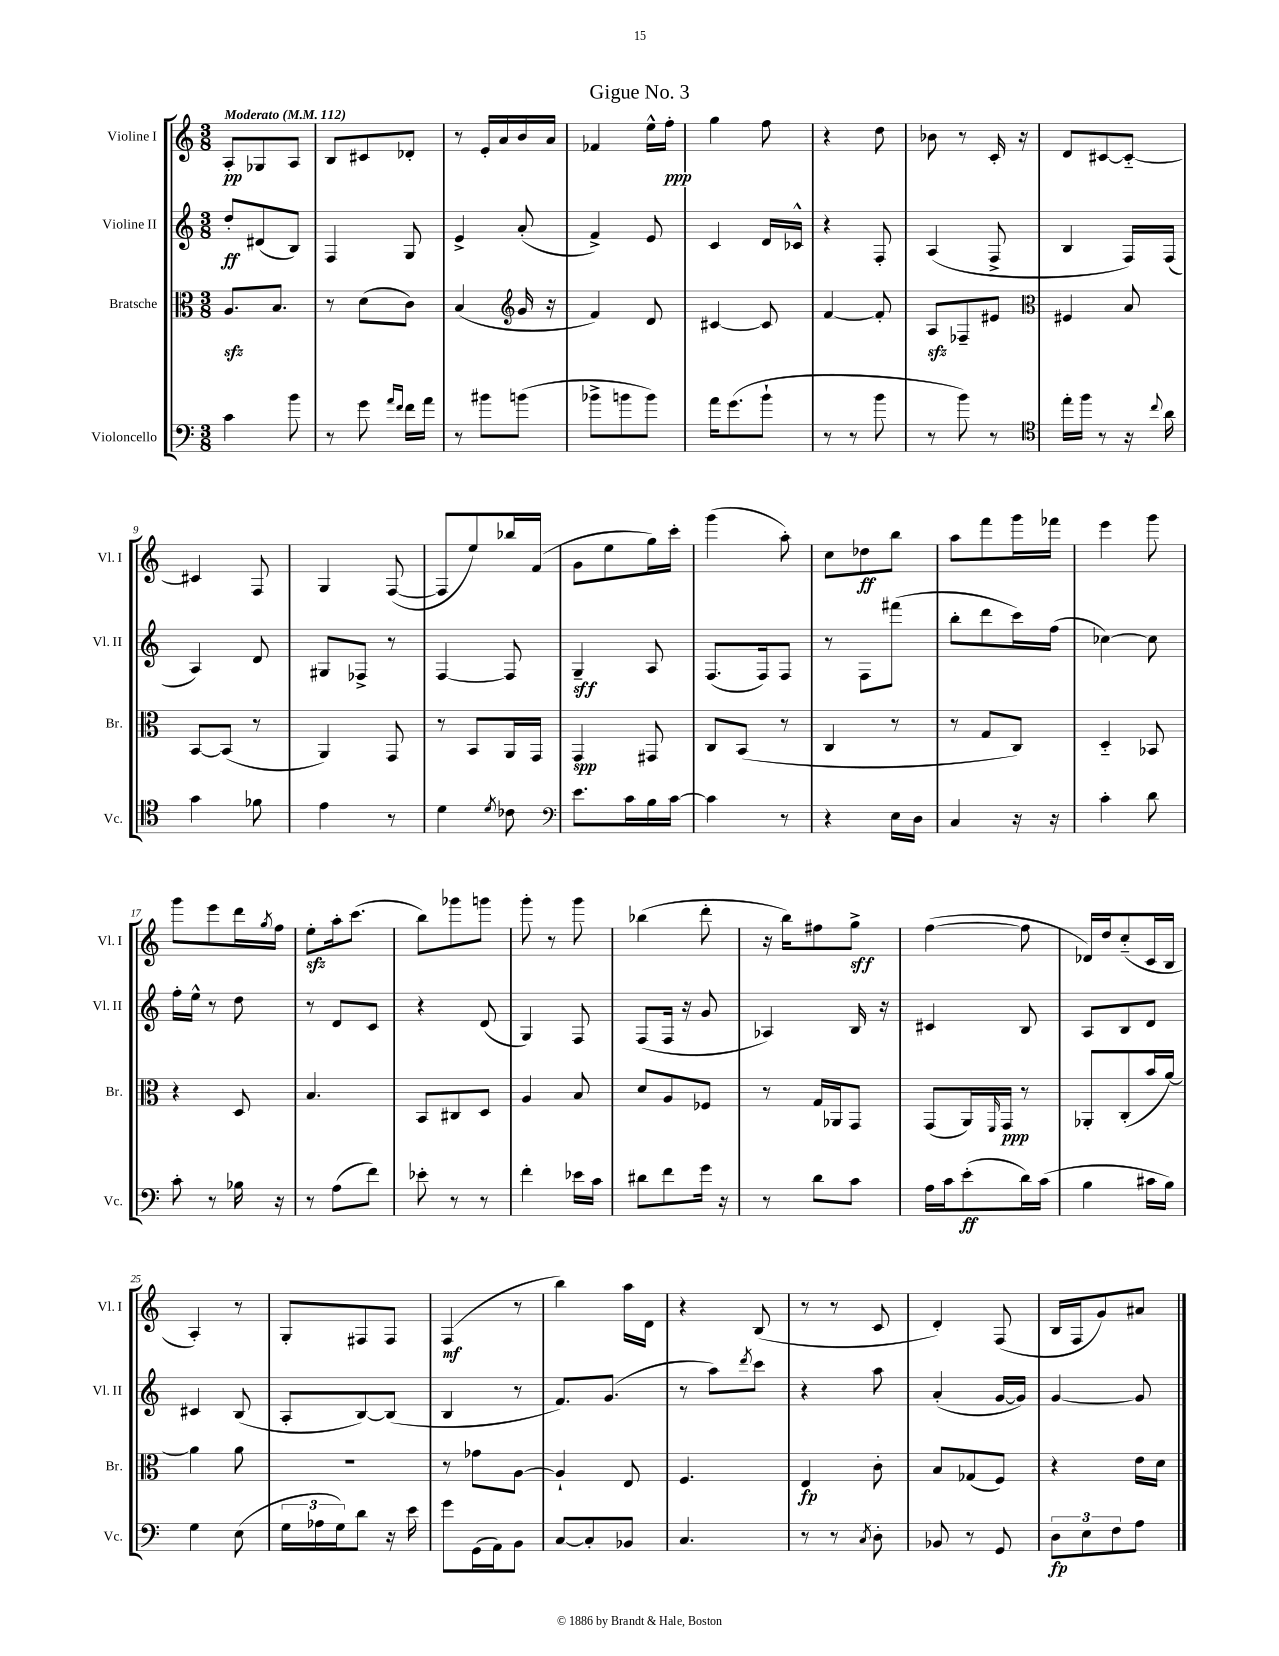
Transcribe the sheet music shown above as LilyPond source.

\header { title = "Gigue No. 3" }
<<
\new StaffGroup <<
\new Staff = "s0" \with { instrumentName = "Violine I" shortInstrumentName = "Vl. I" } {
    \clef treble \key c \major \numericTimeSignature \time 3/8 \tempo "Moderato" 4 = 112
    a8-.\pp ges8 a8 |
    b8 cis'8 des'8-. |
    r8 e'16-. a'16 b'16 a'16 |
    fes'4 e''16-^ f''16-.\ppp |
    g''4 f''8 |
    r4 d''8 |
    bes'8 r8 c'16-. r16 |
    d'8 cis'8~ cis'8~-_ |
    cis'4 f8 |
    g4 f8~( |
    f8 e''8) bes''16 f'16( |
    g'8 e''8 g''16) c'''16-. |
    g'''4( a''8-.) |
    c''8 des''8\ff b''8 |
    a''8 f'''8 g'''16 fes'''16 |
    e'''4 g'''8 |
    g'''8 e'''8 d'''16 \acciaccatura { g''8 } f''16 |
    e''8-.\sfz a''16-. c'''8.( |
    b''8) ges'''8 g'''8 |
    g'''8-. r8 g'''8 |
    bes''4( d'''8-. |
    r16 b''16) fis''8 g''8->\sff |
    f''4~( f''8 |
    des'16) d''16 c''8-_( c'16 b16 |
    a4-.) r8 |
    g8-. fis8 fis8 |
    f4\mf( r8 |
    b''4) a''16 d'16 |
    r4 b8( |
    r8 r8 c'8 |
    d'4-.) f8( |
    b16 f16 g'8) ais'8 \bar "|." |
}
\new Staff = "s1" \with { instrumentName = "Violine II" shortInstrumentName = "Vl. II" } {
    \clef treble \key c \major \numericTimeSignature \time 3/8
    d''8-.\ff dis'8( b8) |
    f4 g8 |
    e'4-> a'8-.( |
    f'4->) e'8 |
    c'4 d'16 ces'16-^ |
    r4 f8-. |
    a4( f8-> |
    b4 f16) f16( |
    a4) d'8 |
    gis8 fes8-> r8 |
    f4~ f8 |
    g4--\sff a8 |
    f8.( f16) f8 |
    r8 f8 fis'''8( |
    b''8-. d'''8 c'''16) f''16( |
    ces''4~) ces''8 |
    f''16-. e''16-^ r8 d''8 |
    r8 d'8 c'8 |
    r4 d'8( |
    g4) f8 |
    f8( f16 r16 g'8 |
    aes4) b16 r16 |
    cis'4 b8 |
    a8 b8 d'8 |
    cis'4 b8( |
    a8-. b8~) b8( |
    b4 r8 |
    f'8.) g'8.( |
    r8 a''8) \acciaccatura { d'''8 } c'''8 |
    r4 a''8 |
    a'4-.( g'16~ g'16) |
    g'4~ g'8 \bar "|." |
}
\new Staff = "s2" \with { instrumentName = "Bratsche" shortInstrumentName = "Br." } {
    \clef alto \key c \major \numericTimeSignature \time 3/8
    a8.\sfz b8. |
    r8 d'8( c'8) |
    b4( \clef treble g'16 r16 |
    f'4) d'8 |
    cis'4~ cis'8 |
    f'4~ f'8-. |
    a8\sfz fes8-- eis'8 |
    \clef alto fis4 b8 |
    b,8~ b,8( r8 |
    a,4) g,8 |
    r8 b,8 a,16 g,16 |
    g,4\spp gis,8 |
    c8 b,8( r8 |
    c4 r8 |
    r8 g8 c8) |
    d4-_ bes,8 |
    r4 d8 |
    b4. |
    b,8 cis8 d8 |
    a4 b8 |
    d'8 a8 fes8 |
    r8 g16 aes,16 g,8 |
    g,8( a,16) \grace { f,16 } g,16\ppp r8 |
    aes,8-. c8-.( b'16 a'16~) |
    a'4 a'8 |
    R4. |
    r8 ges'8 a8~ |
    a4-! e8 |
    f4. |
    e4\fp c'8-. |
    b8 ges8( f8) |
    r4 e'16 d'16 \bar "|." |
}
\new Staff = "s3" \with { instrumentName = "Violoncello" shortInstrumentName = "Vc." } {
    \clef bass \key c \major \numericTimeSignature \time 3/8
    c'4 b'8 |
    r8 g'8 \grace { a'16 f'16 } f'16 a'16 |
    r8 bis'8 b'8( |
    bes'8-> b'8 b'8) |
    a'16 g'8.( b'8-! |
    r8 r8 b'8 |
    r8 b'8) r8 |
    \clef tenor e''16-. f''16 r8 r16 \appoggiatura { c''8 } a'16 |
    g'4 fes'8 |
    e'4 r8 |
    d'4 \acciaccatura { d'8 } ces'8 |
    \clef bass e'8. c'16 b16 c'16~ |
    c'4 r8 |
    r4 e16 d16 |
    c4 r16 r16 |
    c'4-. d'8 |
    c'8-. r8 bes16 r16 |
    r8 a8( f'8) |
    ees'8-. r8 r8 |
    f'4-. ees'16 c'16 |
    dis'8 f'8 g'16 r16 |
    r8 d'8 c'8 |
    a16 c'16 e'8-.\ff( d'16) c'16( |
    b4 cis'16 b16) |
    g4 e8( |
    \tuplet 3/2 { g16 aes16 g16) } d'8 r16 e'16 |
    g'8 g,16( a,16) b,8 |
    c8~ c8-. bes,8 |
    c4. |
    r8 r8 \acciaccatura { c8 } d8-. |
    bes,8 r8 g,8 |
    \tuplet 3/2 { d8\fp e8 f8 } a8 \bar "|." |
}
>>
>>
